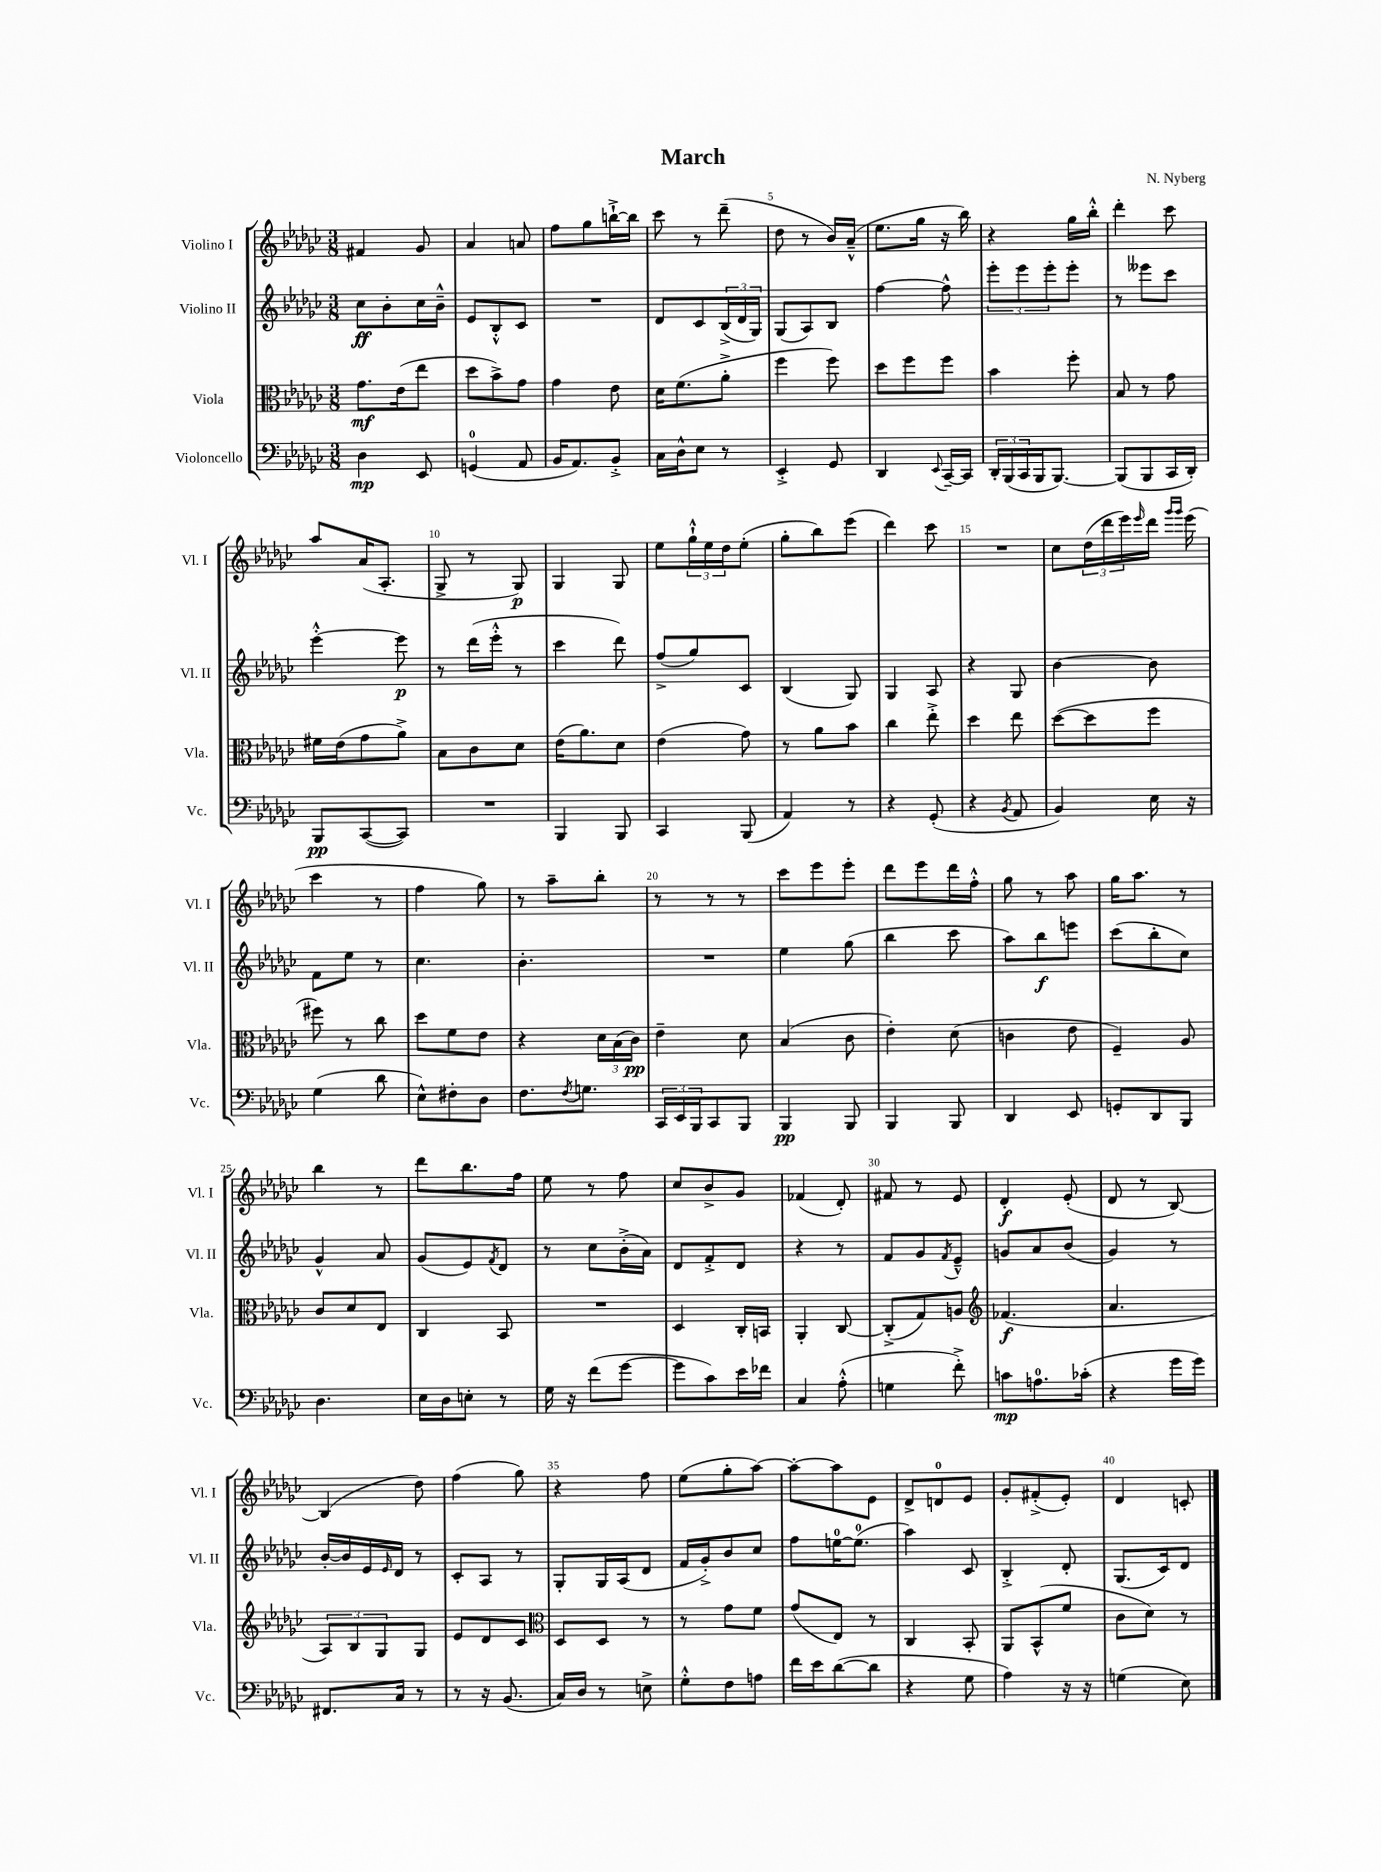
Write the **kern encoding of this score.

**kern	**kern	**kern	**kern
*staff4	*staff3	*staff2	*staff1
*clefF4	*clefC3	*clefG2	*clefG2
*k[b-e-a-d-g-c-]	*k[b-e-a-d-g-c-]	*k[b-e-a-d-g-c-]	*k[b-e-a-d-g-c-]
*M3/8	*M3/8	*M3/8	*M3/8
4D-	8.g-	8cc-	4f#
.	.	8b-'	.
.	(16e-	.	.
8EE-	8ee-	16cc-	8g-
.	.	16b-~^^	.
=	=	=	=
(4GG	8dd-	8e-	4a-
.	8b-^)	8B-'^^	.
8AA-	8g-	8c-	8a
=	=	=	=
16BB-	4g-	4.r	8ff
8.AA-)	.	.	.
.	.	.	8gg-
8BB-'^	8e-	.	[16bb`^
.	.	.	16bb]
=	=	=	=
16C-	16d-	8d-	8ccc-
16D-^^	(8.f	.	.
8E-	.	8c-	8r
8r	8a-'^	(24B-^	(8ddd-~
.	.	24d-	.
.	.	24G-)	.
=	=	=	=
4EE-'^	4ff	(8G-	8dd-
.	.	8A-)	8r
8GG-	8ff)	8B-	16b-)
.	.	.	(16a-~^^
=	=	=	=
4DD-	8dd-	[4ff	8.ee-
.	8ff	.	.
.	.	.	16gg-
8qqEE-	.	.	.
[16CC-~	8ff	8ff^^]	16r
16CC-]	.	.	16bb-)
=	=	=	=
24DD-'	4b-	12eee-'	4r
(24BBB-	.	.	.
24CC-	.	12eee-	.
16BBB-	.	.	.
.	.	12eee-'	.
[8.BBB-)	.	.	.
.	8ff'	8eee-'	16gg-
.	.	.	16bb-'^^
=	=	=	=
(8BBB-]	8B-	8r	4ddd-'
8BBB-	8r	8eee--	.
16CC-	8g-	8ccc-	8ccc-
16DD-')	.	.	.
=	=	=	=
8BBB-	16f#	[4eee-'^^	8aa-
.	(16e-	.	.
([8CC-	8g-	.	(16a-
.	.	.	8.A-'
8CC-])	8a-^)	8eee-]	.
=	=	=	=
4.r	8B-	8r	8G-^
.	8c-	(16ddd-	8r
.	.	16eee-'^^	.
.	8d-	8r	8G-)
=	=	=	=
4BBB-	(16e-	4ccc-	4G-
.	8.a-)	.	.
8BBB-	8d-	8ddd-)	8G-
=	=	=	=
4CC-	(4e-	(8ff^	8ee-
.	.	8gg-)	24gg-`^^
.	.	.	24ee-
.	.	.	24dd-
(8BBB-	8g-)	8c-	(8ee-'
=	=	=	=
4AA-)	8r	(4B-	8gg-'
.	8a-	.	8bb-)
8r	8b-	8G-)	(8eee-
=	=	=	=
4r	4cc-	4G-	4ddd-)
(8GG-'	8ee-'^	8A-	8ccc-
=	=	=	=
4r	4dd-	4r	4.r
8qBB-	.	.	.
8AA-	8ee-	8G-	.
=	=	=	=
4BB-)	([8dd-	[4b-	8cc-
.	8dd-]	.	(24dd-
.	.	.	24ddd-
.	.	.	24eee-)
.	.	.	16qqeee-
16E-	8ff	8b-]	16ddd-
.	.	.	16qqggg-
.	.	.	16qqggg-
16r	.	.	(16eee-
=	=	=	=
(4G-	8ff#)	8f	4ccc-
.	8r	8ee-	.
8d-	8cc-	8r	8r
=	=	=	=
8E-^^)	8dd-	4.cc-	4ff
8F#'	8f	.	.
8D-	8e-	.	8gg-)
=	=	=	=
8.F	4r	4.b-'	8r
.	.	.	8aa-~
8qF	.	.	.
8.G	.	.	.
.	24d-	.	8bb-'
.	(24B-	.	.
.	24c-)	.	.
=	=	=	=
24CC-	4e-~	4.r	8r
24EE-	.	.	.
24BBB-	.	.	.
8CC-	.	.	8r
8BBB-	8d-	.	8r
=	=	=	=
4BBB-	(4B-	4ee-	8ccc-
.	.	.	8eee-
8BBB-	8c-	(8gg-	8eee-'
=	=	=	=
4BBB-	4e-')	4bb-	8ddd-
.	.	.	8eee-
8BBB-	(8d-	8ccc-	16ddd-
.	.	.	16ff'^^
=	=	=	=
4DD-	4c	8aa-)	8gg-
.	.	8bb-	8r
8EE-	8e-	8eee	8aa-
=	=	=	=
8GG'	4F~)	(8ccc-	16gg-
.	.	.	8.aa-
8DD-	.	8bb-'	.
8BBB-	8A-	8cc-)	8r
=	=	=	=
4.D-	8c-	4g-^^	4bb-
.	8d-	.	.
.	8E-	8a-	8r
=	=	=	=
16E-	4C-	(8g-	8ddd-
16D-	.	.	.
8E'	.	8e-)	8.bb-
.	.	8qf	.
8r	8BB-	8d-	.
.	.	.	16ff
=	=	=	=
16G-	4.r	8r	8ee-
16r	.	.	.
(8f	.	8cc-	8r
[8g-	.	(16b-'^	8ff
.	.	16a-)	.
=	=	=	=
8g-]	4D-	8d-	8cc-
8c-)	.	8f'^	8b-^
16e-	16C-'	8d-	8g-
16f-	16BB	.	.
=	=	=	=
4C-	4AA-'	4r	(4f-
(8A-'^^	[8C-	8r	8d-')
=	=	=	=
4G	(8C-'^]	8f	8f#
.	8G-)	8g-	8r
.	.	8qf	.
8f'^)	8A	8e-~^^	8e-
=	=	=	=
*	*clefG2	*	*
8c	(4.f-	8g	4d-'
8.A	.	8a-	.
.	.	(8b-	(8e-'
(16c-'	.	.	.
=	=	=	=
4r	4.a-	4g-)	8d-
.	.	.	8r
16g-	.	8r	[8B-)
16g-)	.	.	.
=	=	=	=
8.FF#	12A-)	[16b-'	(4B-]
.	.	16b-]	.
.	12B-	.	.
.	.	16e-	.
.	12G-	.	.
.	.	16qqe-	.
16C-	.	16d-	.
8r	8G-	8r	8dd-)
=	=	=	=
8r	8e-	8c-'	(4ff
16r	8d-	8A-	.
(8.BB-	.	.	.
.	8c-	8r	8gg-)
=	=	=	=
*	*clefC3	*	*
16C-)	8D-	8G-'	4r
16D-	.	.	.
8r	8D-	16G-	.
.	.	(16A-	.
8E^	8r	8d-	8ff
=	=	=	=
8G-'^^	8r	16f	(8ee-
.	.	16g-'^)	.
8F	8g-	8b-	8gg-'
8A	8f	8cc-	[8aa-)
=	=	=	=
16f	(8g-	8ff	8aa-'_
16e-	.	.	.
([8d-	8E-)	[16ee	8aa-]
.	.	(8.ee]	.
8d-]	8r	.	8e-
=	=	=	=
4r	4C-	4aa-)	8d-^
.	.	.	8d
8G-	8BB-'	8c-	8e-
=	=	=	=
4A-)	8AA-	4B-'^	8g-'
.	(8BB-^^	.	(8f#'^
16r	8f	8d-'	8e-')
16r	.	.	.
=	=	=	=
(4G	8c-	(8.G-	4d-
.	8d-)	.	.
.	.	16c-)	.
8E-)	8r	8d-	8c'
==	==	==	==
*-	*-	*-	*-
